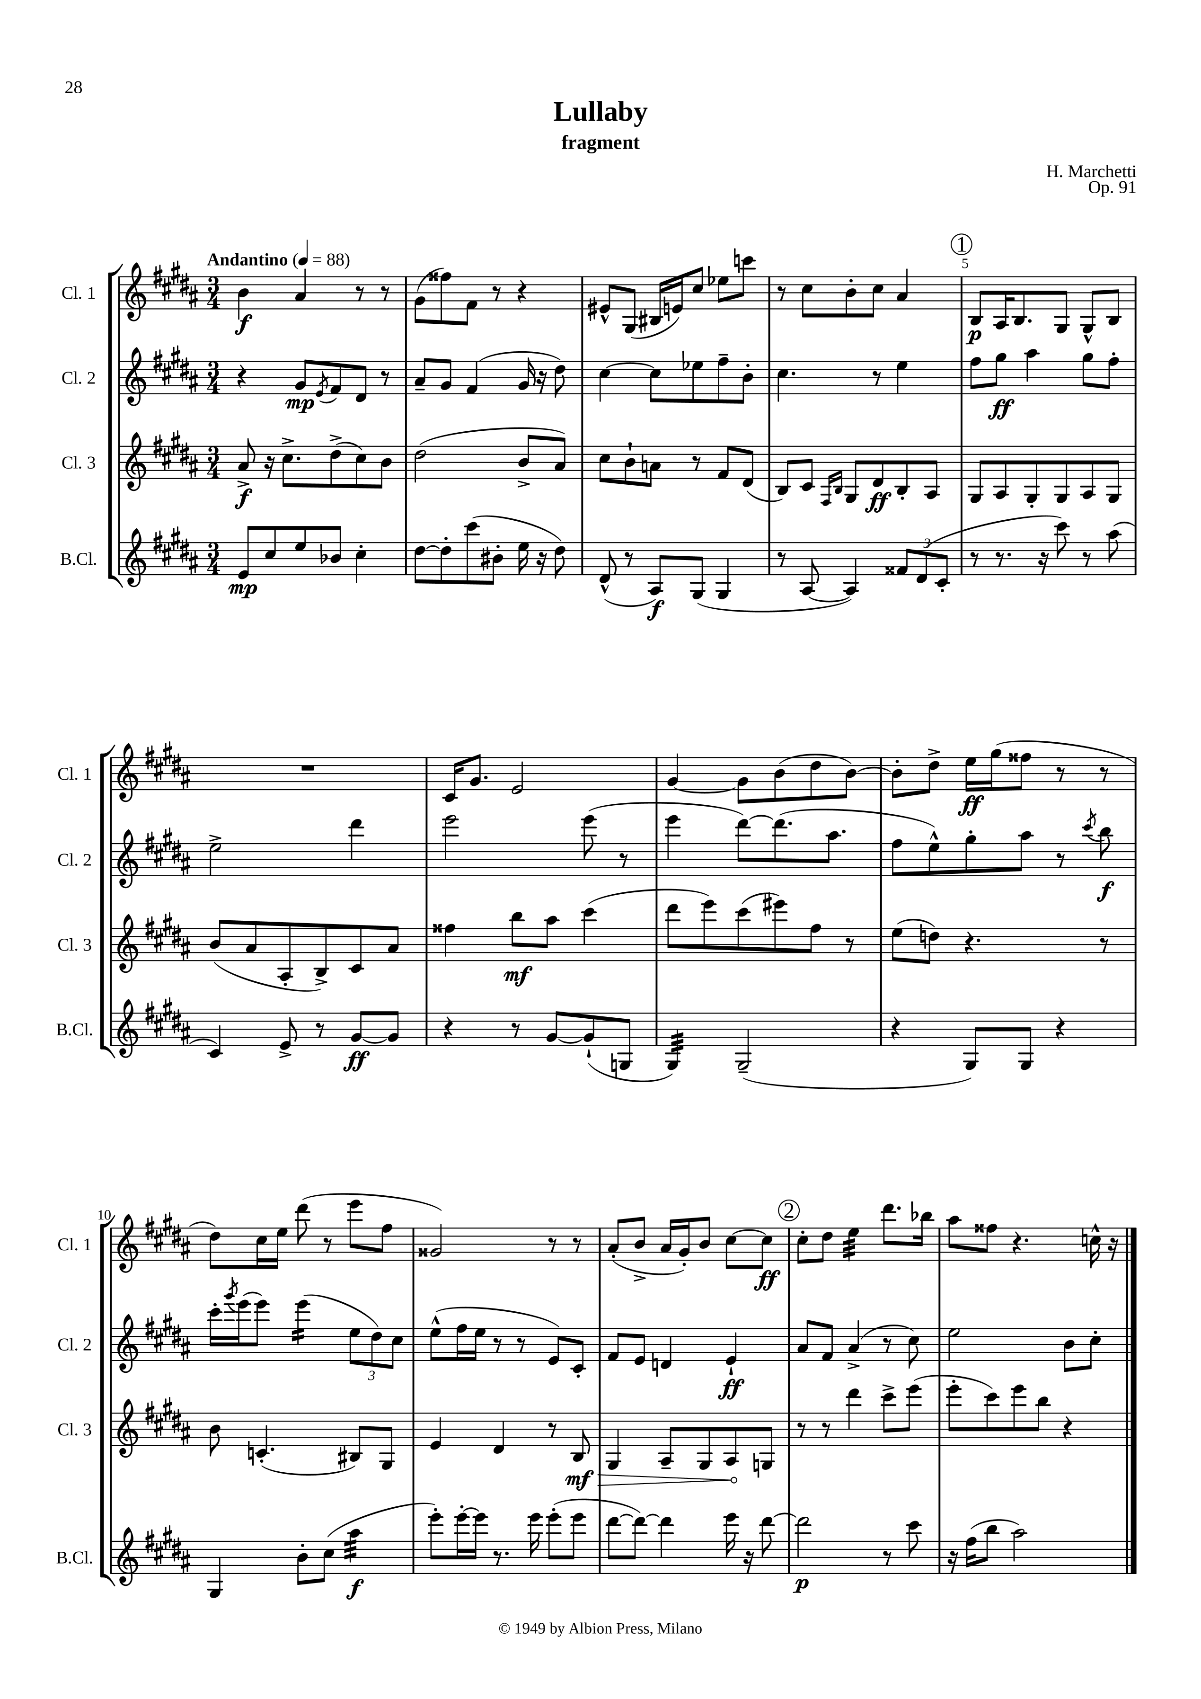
\header { title = "Lullaby" composer = "H. Marchetti" subtitle = "fragment" opus = "Op. 91" }
<<
\new StaffGroup <<
\new Staff = "s0" \with { instrumentName = "Cl. 1" shortInstrumentName = "Cl. 1" } {
    \clef treble \key b \major \numericTimeSignature \time 3/4 \tempo "Andantino" 4 = 88
    b'4\f ais'4 r8 r8 |
    gis'8( fisis''8) fis'8 r8 r4 |
    eis'8-^ gis8( bis16 e'16) cis''8 ees''8 c'''8 |
    r8 cis''8 b'8-. cis''8 ais'4 |
    \mark \markup { \circle "1" } b8\p ais16 b8. gis8 gis8-^ b8 |
    R2. |
    cis'16 gis'8. e'2 |
    gis'4~ gis'8 b'8( dis''8 b'8~) |
    b'8-. dis''8-> e''16\ff gis''16( fisis''8 r8 r8 |
    dis''8) cis''16 e''16 dis'''8( r8 e'''8 fis''8 |
    gisis'2) r8 r8 |
    ais'8-.( b'8-> ais'16 gis'16-.) b'8 cis''8~ cis''8\ff |
    \mark \markup { \circle "2" } cis''8-. dis''8 e''4:32 dis'''8. bes''16 |
    ais''8 fisis''8 r4. c''16-^ r16 \bar "|." |
}
\new Staff = "s1" \with { instrumentName = "Cl. 2" shortInstrumentName = "Cl. 2" } {
    \clef treble \key b \major \numericTimeSignature \time 3/4
    r4 gis'8\mp \acciaccatura { e'8 } fis'8 dis'8 r8 |
    ais'8-- gis'8 fis'4( gis'16 r16 dis''8) |
    cis''4~ cis''8 ees''8 fis''8-- b'8-. |
    cis''4. r8 e''4 |
    \mark \markup { \circle "1" } fis''8 gis''8\ff ais''4 gis''8 fis''8-. |
    e''2-> dis'''4 |
    e'''2 e'''8( r8 |
    e'''4 dis'''8~) dis'''8.( ais''8. |
    fis''8 e''8-^) gis''8-. ais''8 r8 \acciaccatura { cis'''8 } b''8\f |
    cis'''16-. \acciaccatura { gis'''8 } e'''16( e'''8) e'''4:16( \tuplet 3/2 { e''8 dis''8) cis''8 } |
    e''8-^( fis''16 e''16 r8 r8 e'8) cis'8-. |
    fis'8 e'8 d'4 e'4-!\ff |
    \mark \markup { \circle "2" } ais'8 fis'8 ais'4->( r8 cis''8) |
    e''2 b'8 cis''8-. \bar "|." |
}
\new Staff = "s2" \with { instrumentName = "Cl. 3" shortInstrumentName = "Cl. 3" } {
    \clef treble \key b \major \numericTimeSignature \time 3/4
    ais'8->\f r16 cis''8.-> dis''8->( cis''8) b'8 |
    dis''2( b'8-> ais'8) |
    cis''8 b'8-! a'8 r8 fis'8 dis'8( |
    b8) cis'8 \grace { fis16 b16 } gis8 dis'8\ff b8-. ais8 |
    \mark \markup { \circle "1" } gis8 ais8 gis8-. gis8 ais8 gis8 |
    b'8( ais'8 ais8-. b8->) cis'8 ais'8 |
    fisis''4 b''8\mf ais''8 cis'''4( |
    dis'''8 e'''8) cis'''8( eis'''8) fis''8 r8 |
    e''8( d''8) r4. r8 |
    b'8 c'4.-.( bis8) gis8 |
    e'4 dis'4 r8 \once \override Hairpin.circled-tip = ##t b8\mf\> |
    gis4 ais8-- gis8 ais8\! g8 |
    \mark \markup { \circle "2" } r8 r8 dis'''4 cis'''8-> e'''8( |
    e'''8-. cis'''8) e'''8 b''8 r4 \bar "|." |
}
\new Staff = "s3" \with { instrumentName = "B.Cl." shortInstrumentName = "B.Cl." } {
    \clef treble \key b \major \numericTimeSignature \time 3/4
    e'8\mp cis''8 e''8 bes'8 cis''4-. |
    dis''8~ dis''8-. cis'''8( bis'8-. e''16 r16 dis''8) |
    dis'8-^( r8 ais8\f) gis8( gis4 |
    r8 ais8~ ais4) \tuplet 3/2 { fisis'8 dis'8( cis'8-. } |
    \mark \markup { \circle "1" } r8 r8. r16 cis'''8) r8 ais''8( |
    cis'4) e'8-> r8 gis'8~\ff gis'8 |
    r4 r8 gis'8~ gis'8-!( g8 |
    gis4:32) gis2--( |
    r4 gis8) gis8 r4 |
    gis4 b'8-. cis''8( ais''4:32\f |
    e'''8-.) e'''16~-. e'''16 r8. e'''16 e'''8-.( e'''8 |
    dis'''8~ dis'''8~) dis'''4 e'''16 r16 dis'''8~ |
    \mark \markup { \circle "2" } dis'''2\p r8 cis'''8 |
    r16 fis''16( b''8 ais''2) \bar "|." |
}
>>
>>
\layout { \context { \Score \override BarNumber.break-visibility = ##(#f #t #t) barNumberVisibility = #(every-nth-bar-number-visible 5) } }
